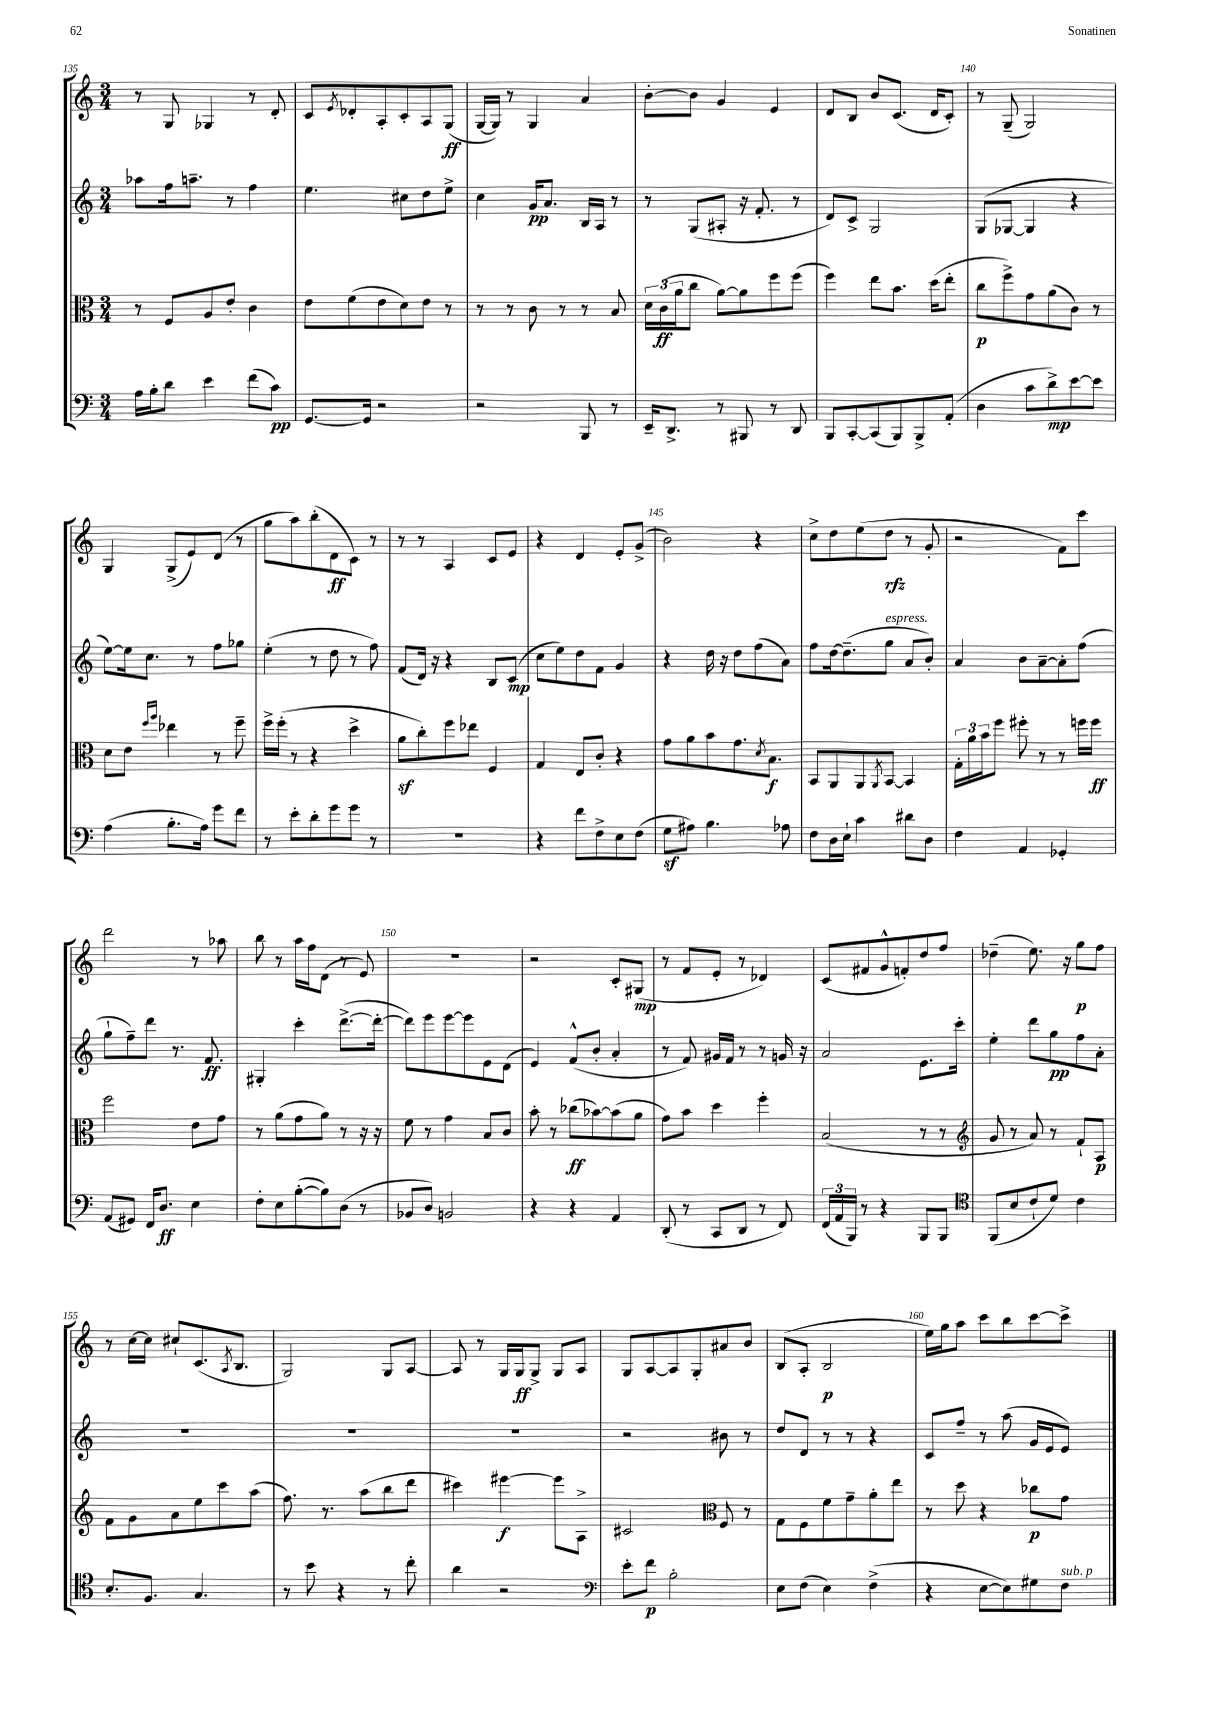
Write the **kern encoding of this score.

**kern	**dynam	**kern	**dynam	**kern	**dynam	**kern	**dynam
*part4	*part4	*part3	*part3	*part2	*part2	*part1	*part1
*staff4	*staff4	*staff3	*staff3	*staff2	*staff2	*staff1	*staff1
*clefF4	*	*clefC3	*	*clefG2	*	*clefG2	*
*k[]	*	*k[]	*	*k[]	*	*k[]	*
*M3/4	*	*M3/4	*	*M3/4	*	*M3/4	*
=135	=135	=135	=135	=135	=135	=135	=135
16A\LL	.	8r	.	8aa-X\L	.	8r	.
16B'\J	.	.	.	.	.	.	.
8d\J	.	8F/L	.	16ff\k	.	8G/	.
.	.	.	.	8.aan~\J	.	.	.
4e\	.	8A/	.	.	.	4G-X/	.
.	.	8e'/J	.	8r	.	.	.
(8f\L	.	4c\	.	4ff\	.	8r	.
8c\J)	pp	.	.	.	.	8d'/	.
=136	=136	=136	=136	=136	=136	=136	=136
[8.GG/L	.	8e\L	.	4.ee\	.	8c/L	.
.	.	.	.	.	.	8qe/	.
.	.	(8f\	.	.	.	8d-X'/	.
16GG/Jk]	.	.	.	.	.	.	.
2r	.	8e\	.	.	.	8A'/	.
.	.	8d\)	.	8cc#X\L	.	8c'/	.
.	.	8e\J	.	8dd\	.	8A/	.
.	.	8r	.	8ee^\J	.	(8G/J	ff
=137	=137	=137	=137	=137	=137	=137	=137
2r	.	8r	.	4cc\	.	[16G/LL	.
.	.	.	.	.	.	16G/JJ])	.
.	.	8r	.	.	.	8r	.
.	.	8c\	.	16g/KL	pp	4G/	.
.	.	.	.	8.a/J	.	.	.
.	.	8r	.	.	.	.	.
8BBB/	.	8r	.	16B/LL	.	4a/	.
.	.	.	.	16A/JJ	.	.	.
8r	.	8B/	.	8r	.	.	.
=138	=138	=138	=138	=138	=138	=138	=138
16EE~/KL	.	24d\LL	.	8r	.	[8b'\L	.
.	.	(24c\	ff	.	.	.	.
8.DD^/J	.	.	.	.	.	.	.
.	.	24a\J	.	.	.	.	.
.	.	8cc\J	.	(8G/L	.	8b\J]	.
8r	.	[8a\L)	.	8A#X'/J	.	4g/	.
8BBB#X/	.	8a\]	.	16r	.	.	.
.	.	.	.	8.f'/	.	.	.
8r	.	8ff\	.	.	.	4e/	.
8DD/	.	(8ff\J	.	8r	.	.	.
=139	=139	=139	=139	=139	=139	=139	=139
8BBB/L	.	4ff\)	.	8d/L)	.	8d/L	.
[8CC'/	.	.	.	8c^/J	.	8B/J	.
(8CC/]	.	8ee\L	.	2G/	.	8b/L	.
8BBB/)	.	8.b\J	.	.	.	(8.c/J	.
8BBB^/	.	.	.	.	.	.	.
.	.	(16dd\KL	.	.	.	16d/KL	.
(8AA'/J	.	8ee'\J	.	.	.	8c'/J)	.
=140	=140	=140	=140	=140	=140	=140	=140
4D\	.	8cc\L	p	(8G/L	.	8r	.
.	.	8ff^\)	.	[8G-X/J	.	(8G~/	.
8c\L	.	8g\	.	4G-/]	.	2G/)	.
8d^\)	mp	(8a\	.	.	.	.	.
[8e\	.	8c\J)	.	4r	.	.	.
8e\J]	.	8r	.	.	.	.	.
!!LO:LB:g=z
=141	=141	=141	=141	=141	=141	=141	=141
(4A\	.	8d\L	.	[8ee\L)	.	4G/	.
.	.	8e\J	.	16ee\k]	.	.	.
.	.	.	.	8.cc\J	.	.	.
.	.	16qqff/LL	.	.	.	.	.
.	.	16qqaa/JJ	.	.	.	.	.
8.B'\L	.	4ee-X\	.	.	.	(8G^/L	.
.	.	.	.	8r	.	8e/)	.
16A\Jk)	.	.	.	.	.	.	.
8g\L	.	8r	.	8ff\L	.	(8d/J	.
8f\J	.	8ff~\	.	8gg-X\J	.	8r	.
=142	=142	=142	=142	=142	=142	=142	=142
8r	.	16ff^\LL	.	(4ee'\	.	8gg\L	.
.	.	(16ff'\JJ	.	.	.	.	.
8e'\L	.	8r	.	.	.	8aa\)	.
8d'\	.	4r	.	8r	.	(8bb'\	.
8g\	.	.	.	8dd\	.	8d\	ff
8g\J	.	4dd^\	.	8r	.	8c\J)	.
8r	.	.	.	8ff\)	.	8r	.
=143	=143	=143	=143	=143	=143	=143	=143
2.r	.	8az\L	.	(8f/L	.	8r	.
.	.	8cc'\)	.	16d/Jk)	.	8r	.
.	.	.	.	16r	.	.	.
.	.	8ff\	.	4r	.	4A/	.
.	.	8ee-X\J	.	.	.	.	.
.	.	4F/	.	8B/L	.	8c/L	.
.	.	.	.	(8c/J	mp	8e/J	.
=144	=144	=144	=144	=144	=144	=144	=144
4r	.	4G/	.	8cc\L	.	4r	.
.	.	.	.	8ee\)	.	.	.
8f\L	.	8E/L	.	8dd\	.	4d/	.
8F^\	.	8c'/J	.	8f\J	.	.	.
8E\	.	4r	.	4g/	.	8e'/L	.
(8F\J	.	.	.	.	.	(8g^/J	.
=145	=145	=145	=145	=145	=145	=145	=145
8Gz\L	.	8g\L	.	4r	.	2b\)	.
8A#X\J)	.	8a\	.	.	.	.	.
4.B\	.	8b\	.	16dd\	.	.	.
.	.	.	.	16r	.	.	.
.	.	8.g\	.	8dd\L	.	.	.
.	.	.	.	(8ff\	.	4r	.
.	.	8qd/	.	.	.	.	.
.	.	8.B\J	f	.	.	.	.
8A-X\	.	.	.	8a\J)	.	.	.
=146	=146	=146	=146	=146	=146	=146	=146
8F\L	.	8BB/L	.	8ff\L	.	8cc^\L	.
16D\L	.	8AA/	.	[16dd\k	.	8dd\	.
16E`\JJ	.	.	.	(8.dd~\]	.	.	.
4c\	.	8AA/	.	.	.	(8ee\	.
.	.	8qAA/	.	.	.	.	.
!	!	!	!	!LO:TX:a:i:t=espress.	!	!	!
.	.	[8BB/J	.	8gg\J	.	8dd\J	rfz
8d#X\L	.	4BB/]	.	8a/L	.	8r	.
8D\J	.	.	.	8b'/J)	.	8g'/	.
=147	=147	=147	=147	=147	=147	=147	=147
4F\	.	24G'\LL	.	4a/	.	2r	.
.	.	24a\	.	.	.	.	.
.	.	24b\J	.	.	.	.	.
.	.	8ff\J	.	.	.	.	.
4AA/	.	8ff#X'\	.	8b\L	.	.	.
.	.	8r	.	[8a~\	.	.	.
4GG-X'/	.	8r	.	8a'\]	.	8f\L)	.
.	.	16ffn\LL	.	(8ff\J	.	8ccc\J	.
.	.	16ff\JJ	ff	.	.	.	.
!!LO:LB:g=z
=148	=148	=148	=148	=148	=148	=148	=148
(8AA/L	.	2ff\	.	8gg`\L	.	2ddd\	.
8GG#X/J)	.	.	.	8ff~\)	.	.	.
16FF/KL	.	.	.	8ddd\J	.	.	.
8.D/J	ff	.	.	.	.	.	.
.	.	.	.	8.r	.	.	.
4E\	.	8e\L	.	.	.	8r	.
.	.	.	.	8.f/	ff	.	.
.	.	8g\J	.	.	.	8aa-X\	.
=149	=149	=149	=149	=149	=149	=149	=149
8F'\L	.	8r	.	4G#X'/	.	8bb\	.
8E\	.	(8a\L	.	.	.	8r	.
([8B'\	.	8g\	.	4ccc'\	.	16aa\LL	.
.	.	.	.	.	.	16ff\J	.
8B\])	.	8a\J)	.	.	.	(8d\J	.
(8D\J	.	8r	.	([8.ddd^\L	.	8r	.
8r	.	16r	.	.	.	8e/)	.
.	.	16r	.	16ddd'\Jk_	.	.	.
=150	=150	=150	=150	=150	=150	=150	=150
8BB-X/L	.	8f\	.	8ddd\L])	.	2.r	.
8D/J)	.	8r	.	8eee\	.	.	.
2BBn/	.	4g\	.	[8eee\	.	.	.
.	.	.	.	8eee\]	.	.	.
.	.	8B/L	.	8e\	.	.	.
.	.	8c/J	.	(8d\J	.	.	.
=151	=151	=151	=151	=151	=151	=151	=151
4r	.	8b'\	.	4e/)	.	2r	.
.	.	8r	.	.	.	.	.
4r	.	(8cc-X\L	ff	(8f^^/L	.	.	.
.	.	[8b-X\)	.	8b'/J	.	.	.
4AA/	.	(8b-\]	.	4a'/	.	8c'/L	.
.	.	8a\J	.	.	.	(8G#X/J	mp
=152	=152	=152	=152	=152	=152	=152	=152
(8DD'/	.	8g\L)	.	8r	.	8r	.
8r	.	8b\J	.	8f/)	.	8f/L	.
8CC/L	.	4dd\	.	16g#X/LL	.	8e'/J	.
.	.	.	.	16f/JJ	.	.	.
8DD/J	.	.	.	8r	.	8r	.
8r	.	4ff'\	.	8r	.	4d-X/)	.
8FF/)	.	.	.	16gn/	.	.	.
.	.	.	.	16r	.	.	.
=153	=153	=153	=153	=153	=153	=153	=153
(24FF/LL	.	(2B/	.	2a/	.	(8c/L	.
24AA/	.	.	.	.	.	.	.
24BBB/JJ)	.	.	.	.	.	.	.
8r	.	.	.	.	.	8f#X/	.
4r	.	.	.	.	.	8g^^/	.
.	.	.	.	.	.	8fn'/)	.
8BBB/L	.	8r	.	8.e\L	.	8dd/	.
8BBB/J	.	8r	.	.	.	8ff/J	.
.	.	.	.	16ccc'\Jk	.	.	.
=154	=154	=154	=154	=154	=154	=154	=154
*clefC4	*	*clefG2	*	*	*	*	*
(8FF/L	.	8g/	.	4ee'\	.	(4dd-X~\	.
8B/	.	8r	.	.	.	.	.
8c`/	.	8a/)	.	8ddd\L	.	8.ee\)	.
8d/J)	.	8r	.	8gg\	pp	.	.
.	.	.	.	.	.	16r	.
4c\	.	8f`/L	.	8ff\	.	8gg\L	p
.	.	8A/J	p	8a'\J	.	8ff\J	.
!!LO:LB:g=z
=155	=155	=155	=155	=155	=155	=155	=155
8.B'/L	.	8f\L	.	2.r	.	8r	.
.	.	8g\	.	.	.	[16cc\LL	.
8.F/J	.	.	.	.	.	16cc\JJ]	.
.	.	8a\	.	.	.	8cc#X`/L	.
4.G/	.	8ee\	.	.	.	(8.c/	.
.	.	8ccc\	.	.	.	.	.
.	.	.	.	.	.	8qA/	.
.	.	.	.	.	.	8.B/J	.
.	.	(8aa\J	.	.	.	.	.
=156	=156	=156	=156	=156	=156	=156	=156
8r	.	8.ff\)	.	2.r	.	2G/)	.
8b\	.	.	.	.	.	.	.
.	.	8.r	.	.	.	.	.
4r	.	.	.	.	.	.	.
.	.	(8aa\L	.	.	.	.	.
8r	.	8bb\	.	.	.	8G/L	.
8cc'\	.	8ddd\J	.	.	.	[8A/J	.
=157	=157	=157	=157	=157	=157	=157	=157
4a\	.	4ccc#X\)	.	2.r	.	8A/]	.
.	.	.	.	.	.	8r	.
2r	.	[4eee#X\	f	.	.	16G/LL	.
.	.	.	.	.	.	16G/J	ff
.	.	.	.	.	.	8G^/J	.
.	.	8eee#\L]	.	.	.	8G/L	.
.	.	8A^\J	.	.	.	8A/J	.
=158	=158	=158	=158	=158	=158	=158	=158
*clefF4	*	*	*	*	*	*	*
8e'\L	.	2c#X/	.	2r	.	8G/L	.
8f\J	p	.	.	.	.	[8A/	.
2B'\	.	.	.	.	.	8A/]	.
.	.	.	.	.	.	8G'/	.
*	*	*clefC3	*	*	*	*	*
.	.	8F/	.	8b#X\	.	8a#X/	.
.	.	8r	.	8r	.	8b/J	.
=159	=159	=159	=159	=159	=159	=159	=159
8E\L	.	8G\L	.	8dd/L	.	(8B/L	.
(8F\J	.	8F\	.	8d/J	.	8A'/J	.
4E\)	.	8f\	.	8r	.	2B/	p
.	.	8g~\	.	8r	.	.	.
(4F^\	.	8a'\	.	4r	.	.	.
.	.	8ee\J	.	.	.	.	.
=160	=160	=160	=160	=160	=160	=160	=160
4r	.	8r	.	8c/L	.	16ee\LL)	.
.	.	.	.	.	.	16gg\J	.
.	.	8dd\	.	8ff~/J	.	8aa\J	.
[8E\L	.	4r	.	8r	.	8ccc\L	.
8E\])	.	.	.	(8aa\	.	8bb\	.
8G#X\	.	8cc-X\L	p	16g/LL	.	[8ccc\	.
.	.	.	.	16e/J	.	.	.
!LO:TX:a:i:t=sub. p	!	!	!	!	!	!	!
8F\J	.	8g\J	.	8e/J)	.	8ccc^\J]	.
==	==	==	==	==	==	==	==
*-	*-	*-	*-	*-	*-	*-	*-
